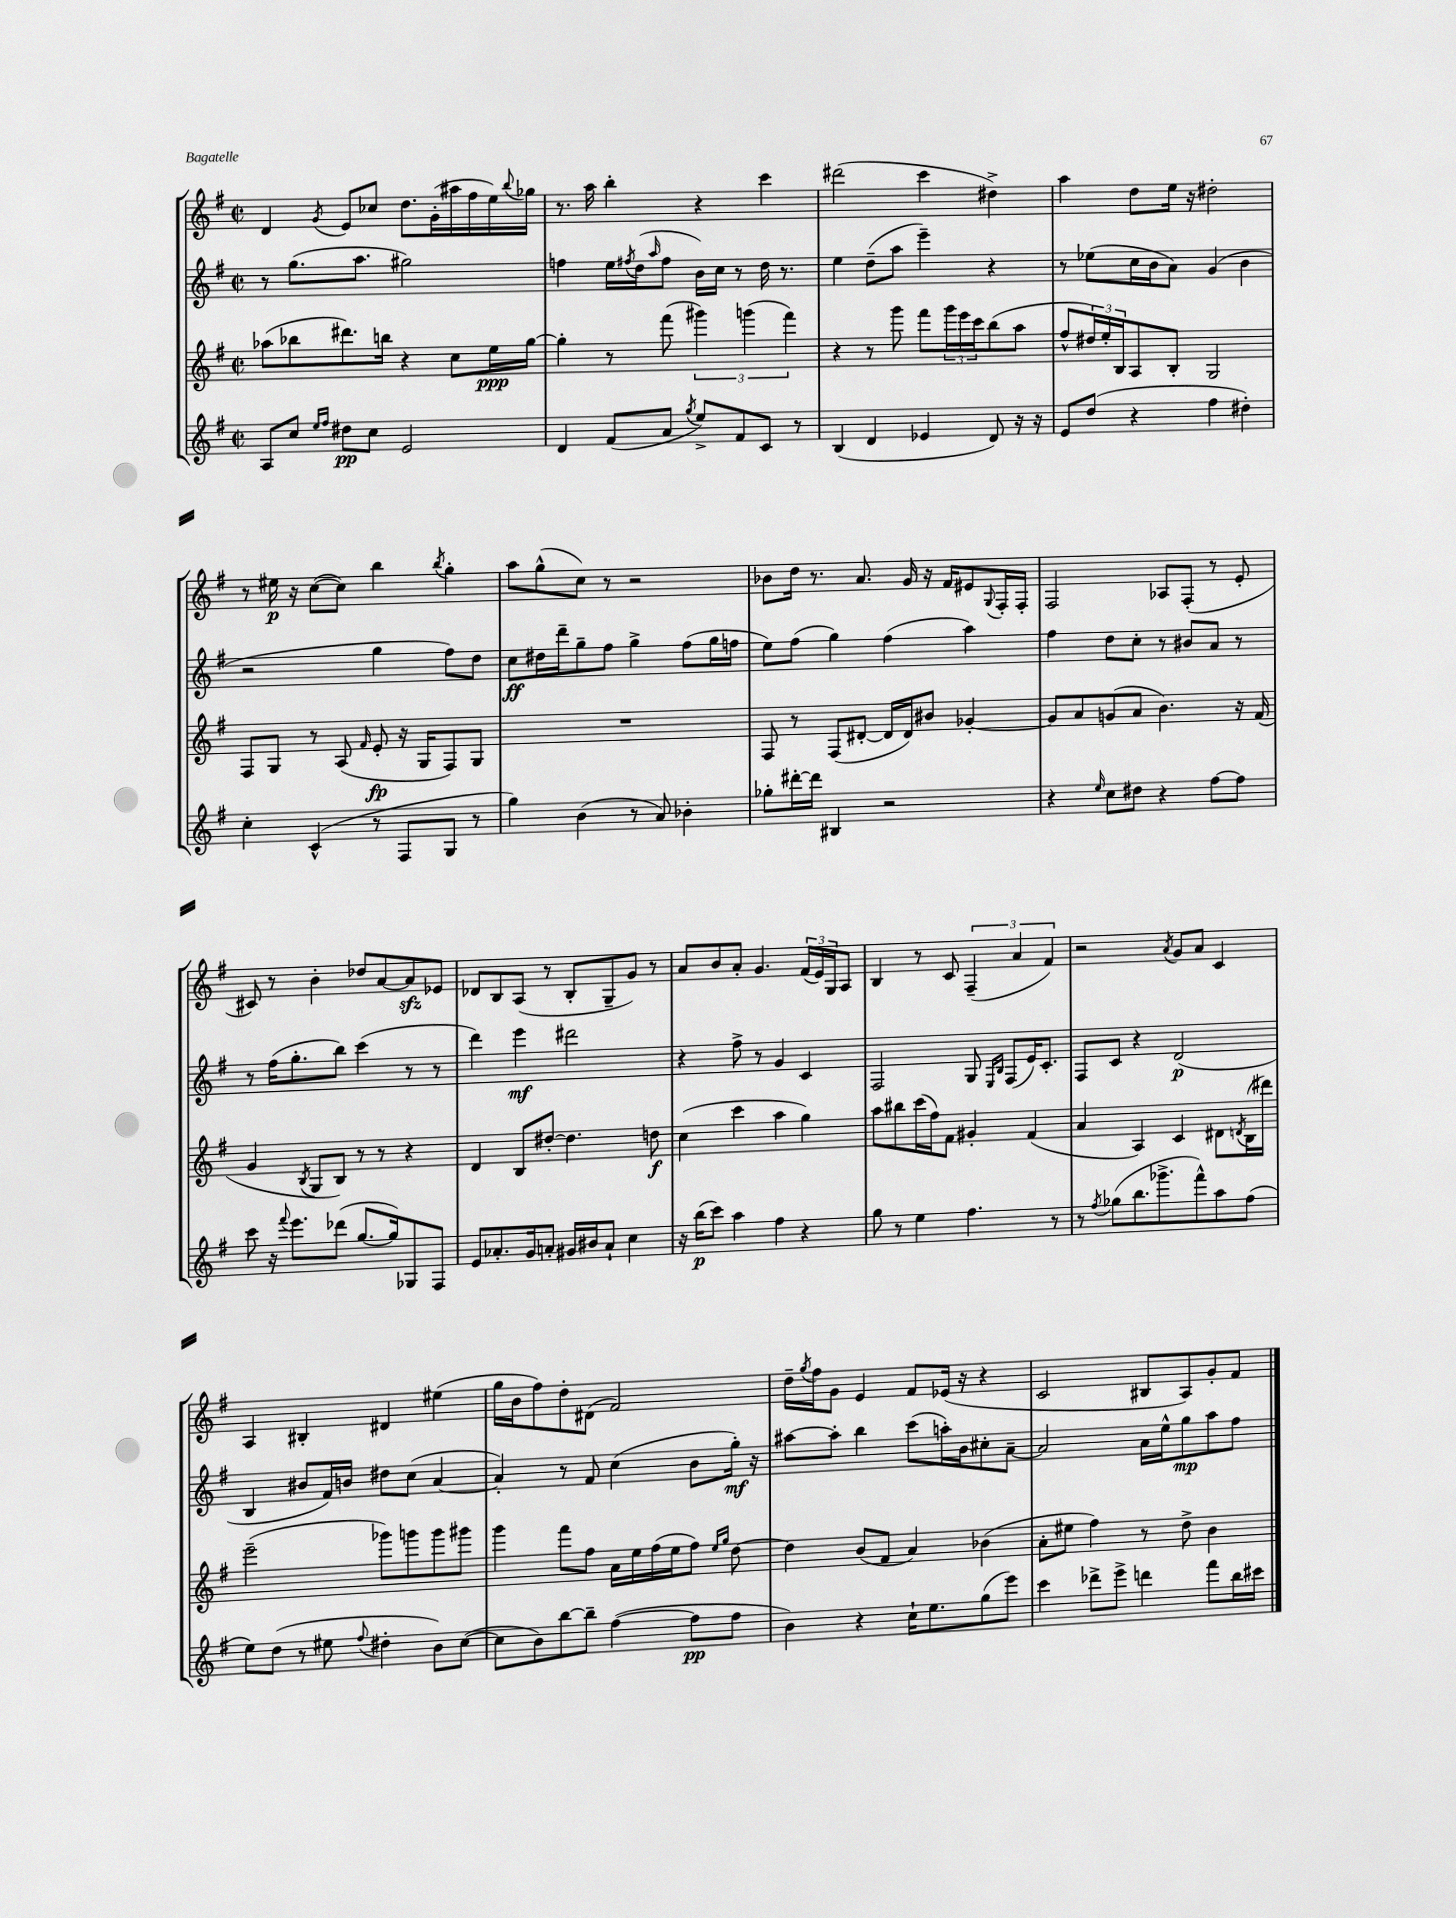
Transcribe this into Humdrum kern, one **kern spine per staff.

**kern	**dynam	**kern	**dynam	**kern	**dynam	**kern	**dynam
*part4	*part4	*part3	*part3	*part2	*part2	*part1	*part1
*staff4	*staff4	*staff3	*staff3	*staff2	*staff2	*staff1	*staff1
*clefG2	*	*clefG2	*	*clefG2	*	*clefG2	*
*k[f#]	*	*k[f#]	*	*k[f#]	*	*k[f#]	*
*M2/2	*	*M2/2	*	*M2/2	*	*M2/2	*
*met(c|)	*	*met(c|)	*	*met(c|)	*	*met(c|)	*
=135	=135	=135	=135	=135	=135	=135	=135
8A/L	.	(8aa-X\L	.	8r	.	4d/	.
8cc/J	.	8bb-X\	.	(8.gg\L	.	.	.
16qqee/LL	.	.	.	.	.	.	.
16qqff#/JJ	.	.	.	.	.	8qg/	.
8dd#X\L	pp	8.ddd#X\)	.	.	.	8e/L	.
.	.	.	.	8.aa\J	.	.	.
8cc\J	.	.	.	.	.	8cc-X/J	.
.	.	16bbn\Jk	.	.	.	.	.
2e/	.	4r	.	2gg#X\)	.	8.dd\L	.
.	.	.	.	.	.	(16g'\L	.
.	.	8cc\L	.	.	.	16aa#X\	.
.	.	.	.	.	.	16ff#\	.
.	.	16ee\L	ppp	.	.	16ee\)	.
.	.	.	.	.	.	8qqbb/	.
.	.	[16gg\JJ	.	.	.	16gg-X\JJ	.
=136	=136	=136	=136	=136	=136	=136	=136
4d/	.	4gg'\]	.	4ffn\	.	8.r	.
.	.	.	.	.	.	16aa\	.
(8f#/L	.	8r	.	16ee\LL	.	4bb'\	.
.	.	.	.	8qff#X/	.	.	.
.	.	.	.	(16dd\J	.	.	.
.	.	.	.	16qqaa/	.	.	.
8a/J	.	(8fff#\	.	8ff#\J	.	.	.
8qgg/	.	.	.	.	.	.	.
8ee^/L)	.	6ggg#X\)	.	16b\LL)	.	4r	.
.	.	.	.	16cc\JJ	.	.	.
8f#/	.	.	.	8r	.	.	.
.	.	(6gggn\	.	.	.	.	.
8c/J	.	.	.	16dd\	.	4ccc\	.
.	.	.	.	8.r	.	.	.
.	.	6fff#\)	.	.	.	.	.
8r	.	.	.	.	.	.	.
=137	=137	=137	=137	=137	=137	=137	=137
(4B/	.	4r	.	4ee\	.	(2ddd#X\	.
4d/	.	8r	.	(8dd~\L	.	.	.
.	.	8ggg\	.	8aa\J	.	.	.
4e-X/	.	8fff#\L	.	4eee~\)	.	4ccc\	.
.	.	24ggg\L	.	.	.	.	.
.	.	24eee\	.	.	.	.	.
.	.	24ccc\J	.	.	.	.	.
8d/)	.	(8bb\	.	4r	.	4dd#X^\)	.
16r	.	8aa\J	.	.	.	.	.
16r	.	.	.	.	.	.	.
=138	=138	=138	=138	=138	=138	=138	=138
8e/L	.	8ff#^^/L	.	8r	.	4aa\	.
(8dd/J	.	24dd#X/L)	.	(8ee-X\L	.	.	.
.	.	24ee'/	.	.	.	.	.
.	.	24B/J	.	.	.	.	.
4r	.	8A/	.	16cc\L	.	8dd\L	.
.	.	.	.	16b\J	.	.	.
.	.	8B'/J	.	8a\J)	.	16ee\Jk	.
.	.	.	.	.	.	16r	.
4ff#\	.	2G/	.	(4g/	.	2dd#X'\	.
4dd#X'\)	.	.	.	4b\	.	.	.
!!LO:LB:g=z
=139	=139	=139	=139	=139	=139	=139	=139
4cc'\	.	8F#/L	.	2r	.	8r	.
.	.	8G/J	.	.	.	16ee#X\	p
.	.	.	.	.	.	16r	.
(4c^^/	.	8r	.	.	.	([8cc\L	.
.	.	(8A/	.	.	.	8cc\J])	.
.	.	16qqf#/	.	.	.	.	.
8r	.	8e'/	fp	4gg\	.	4bb\	.
8F#/L	.	16r	.	.	.	.	.
.	.	16G/KL	.	.	.	.	.
.	.	.	.	.	.	8qbb/	.
8G/J	.	8F#/)	.	8ff#\L)	.	4gg'\	.
8r	.	8G/J	.	8dd\J	.	.	.
=140	=140	=140	=140	=140	=140	=140	=140
4gg\)	.	1r	.	8cc\L	ff	8aa\L	.
.	.	.	.	16dd#X\L	.	(8gg^^\	.
.	.	.	.	16ddd~\J	.	.	.
(4b\	.	.	.	8gg~\	.	8cc\J)	.
.	.	.	.	8ff#\J	.	8r	.
8r	.	.	.	4gg^\	.	2r	.
8a/)	.	.	.	.	.	.	.
4b-X'\	.	.	.	(8ff#\L	.	.	.
.	.	.	.	16gg\L	.	.	.
.	.	.	.	16ffn\JJ	.	.	.
=141	=141	=141	=141	=141	=141	=141	=141
8gg-X'\L	.	8F#/	.	8ee\L)	.	8b-X\L	.
[16ddd#X'\L	.	8r	.	(8ff#\J	.	16dd\Jk	.
16ddd#\JJ]	.	.	.	.	.	8.r	.
4B#X/	.	(8F#/L	.	4gg\)	.	.	.
.	.	[8d#X'/J	.	.	.	8.a/	.
2r	.	16d#/LL]	.	(4ff#\	.	.	.
.	.	16d#/J)	.	.	.	16g/	.
.	.	8b#X/J	.	.	.	16r	.
.	.	.	.	.	.	16f#/KL	.
.	.	[4g-X'/	.	4aa\)	.	8e#X/	.
.	.	.	.	.	.	8qqG/	.
.	.	.	.	.	.	16F#'/L	.
.	.	.	.	.	.	16F#'/JJ	.
=142	=142	=142	=142	=142	=142	=142	=142
4r	.	8g-/L]	.	4ff#\	.	2F#/	.
.	.	8a/	.	.	.	.	.
16qqee/	.	.	.	.	.	.	.
8cc\L	.	(8gn/	.	8dd\L	.	.	.
8dd#X\J	.	8a/J	.	8cc'\J	.	.	.
4r	.	4.b\)	.	8r	.	8A-X/L	.
.	.	.	.	8b#X/L	.	(8F#'/J	.
[8ff#\L	.	.	.	8a/J	.	8r	.
8ff#\J]	.	16r	.	8r	.	8e'/	.
.	.	(16f#/	.	.	.	.	.
!!LO:LB:g=z
=143	=143	=143	=143	=143	=143	=143	=143
8ccc\	.	4g/	.	8r	.	8c#X/)	.
16r	.	.	.	(16ff#\KL	.	8r	.
8qqfff#/	.	.	.	.	.	.	.
8.eee\L	.	.	.	8.gg'\	.	.	.
.	.	8qB/	.	.	.	.	.
.	.	8G/L	.	.	.	4b'\	.
(8ddd-X\J	.	8B/J)	.	8bb\J)	.	.	.
[8.gg/L	.	8r	.	(4ccc\	.	8dd-X/L	.
.	.	8r	.	.	.	[8a/	.
16gg/k])	.	.	.	.	.	.	.
8G-X/	.	4r	.	8r	.	8azz/]	.
8F#/J	.	.	.	8r	.	8e-X/J	.
=144	=144	=144	=144	=144	=144	=144	=144
8e/L	.	4d/	.	4ddd\)	.	8d-X/L	.
8.a-X'/	.	.	.	.	.	8B/	.
.	.	8B/L	.	4eee\	mf	(8A/J	.
16g/k	.	.	.	.	.	.	.
8an'/J	.	[8dd#X'/J	.	.	.	8r	.
16g#X/LL	.	4.dd#\]	.	2ddd#X\	.	8B'/L	.
16b#X/J	.	.	.	.	.	.	.
8a`/J	.	.	.	.	.	8G~/	.
4cc\	.	.	.	.	.	8g/J)	.
.	.	8ddn\	f	.	.	8r	.
=145	=145	=145	=145	=145	=145	=145	=145
16r	.	(4cc\	.	4r	.	8a/L	.
(16bb\KL	p	.	.	.	.	.	.
8ccc\J)	.	.	.	.	.	8b/	.
4aa\	.	4ccc\	.	8ff#^\	.	8a'/J	.
.	.	.	.	8r	.	4.g/	.
4ff#\	.	4aa\	.	4g/	.	.	.
4r	.	4gg\)	.	4c/	.	(24f#/LL	.
.	.	.	.	.	.	24e/)	.
.	.	.	.	.	.	24G/J	.
.	.	.	.	.	.	8A/J	.
=146	=146	=146	=146	=146	=146	=146	=146
8gg\	.	8aa\L	.	2F#/	.	4B/	.
8r	.	8bb#X\	.	.	.	.	.
4ee\	.	(16ccc\L	.	.	.	8r	.
.	.	16ff#\J)	.	.	.	.	.
.	.	8f#\J	.	.	.	8c/	.
4.ff#\	.	4g#X'/	.	8G/	.	(6F#~/	.
.	.	.	.	16qqE/LL	.	.	.
.	.	.	.	16qqB/JJ	.	.	.
.	.	.	.	(8F#/L	.	.	.
.	.	.	.	.	.	6a/	.
.	.	(4f#/	.	16e/K)	.	.	.
.	.	.	.	8.c'/J	.	.	.
.	.	.	.	.	.	6f#/)	.
8r	.	.	.	.	.	.	.
=147	=147	=147	=147	=147	=147	=147	=147
8r	.	4a/	.	8F#/L	.	2r	.
8qff#/	.	.	.	.	.	.	.
(8gg-X\L	.	.	.	8c/J	.	.	.
8.bb\	.	4A/)	.	4r	.	.	.
8.ggg-X^\	.	.	.	.	.	.	.
.	.	.	.	.	.	8qa/	.
.	.	4c/	.	(2d/	p	8g/L	.
8fff#^^\)	.	.	.	.	.	8a/J	.
8aa\	.	8d#X\L	.	.	.	4c/	.
.	.	8qdn/	.	.	.	.	.
(8ff#\J	.	(16B\L	.	.	.	.	.
.	.	16ddd#X\JJ)	.	.	.	.	.
!!LO:LB:g=z
=148	=148	=148	=148	=148	=148	=148	=148
8ee\L)	.	(2eee~\	.	4B/	.	4A/	.
(8dd\J	.	.	.	.	.	.	.
8r	.	.	.	8b#X/L	.	4B#X'/	.
8ee#X\	.	.	.	16f#/L)	.	.	.
.	.	.	.	16bn/JJ	.	.	.
8qqff#/	.	.	.	.	.	.	.
4dd#X'\	.	8ggg-X\L)	.	8dd#X\L	.	4d#X/	.
.	.	8gggn\	.	(8cc\J	.	.	.
8b\L)	.	8ggg\	.	[4a/	.	(4ee#X\	.
([8cc\J	.	8ggg#X\J	.	.	.	.	.
=149	=149	=149	=149	=149	=149	=149	=149
8cc\L]	.	4ggg\	.	4a'/])	.	16gg\LL	.
.	.	.	.	.	.	16b\J	.
8b\)	.	.	.	.	.	8ff#\)	.
[8bb\	.	8fff#\L	.	8r	.	8dd'\	.
8bb~\J]	.	8ff#\J	.	8f#/	.	(8d#X\J	.
([4ff#\	.	16a\LL	.	(4cc\	.	2f#/)	.
.	.	16ee\	.	.	.	.	.
.	.	(16ff#\	.	.	.	.	.
.	.	16ee\J	.	.	.	.	.
8ff#\L]	pp	8ff#\J)	.	8b\L	.	.	.
.	.	16qqee/LL	.	.	.	.	.
.	.	16qqgg/JJ	.	.	.	.	.
8ff#\J	.	[8dd\	.	16gg'\Jk)	mf	.	.
.	.	.	.	16r	.	.	.
=150	=150	=150	=150	=150	=150	=150	=150
4b\)	.	4dd\]	.	[8aa#X\L	.	16dd~\LL	.
.	.	.	.	.	.	8qgg/	.
.	.	.	.	.	.	16ff#\J	.
.	.	.	.	8aa#'\J]	.	8g\J	.
4r	.	(8b/L	.	4bb\	.	4e/	.
.	.	8f#/J	.	.	.	.	.
16cc`\KL	.	4a/)	.	(8ccc\L	.	8f#/L	.
8.ee\	.	.	.	.	.	.	.
.	.	.	.	16aan'\L)	.	(16e-X/Jk	.
.	.	.	.	16b\J	.	16r	.
(8gg\	.	(4b-X\	.	8cc#X'\	.	4r	.
8eee\J)	.	.	.	[8a~\J	.	.	.
=151	=151	=151	=151	=151	=151	=151	=151
4ccc\	.	8a'\L	.	2a/]	.	2c/	.
.	.	8ee#X\J	.	.	.	.	.
8ddd-X^\L	.	4ff#\)	.	.	.	.	.
8eee^\J	.	.	.	.	.	.	.
4dddn\	.	8r	.	16a\LL	.	8B#X/L	.
.	.	.	.	16ee^^\J	.	.	.
.	.	8dd^\	.	8gg\	mp	8A/)	.
8fff#\L	.	4b\	.	8aa\	.	8g'/	.
16bb\L	.	.	.	8ff#\J	.	8f#/J	.
16ccc#X\JJ	.	.	.	.	.	.	.
==	==	==	==	==	==	==	==
*-	*-	*-	*-	*-	*-	*-	*-
